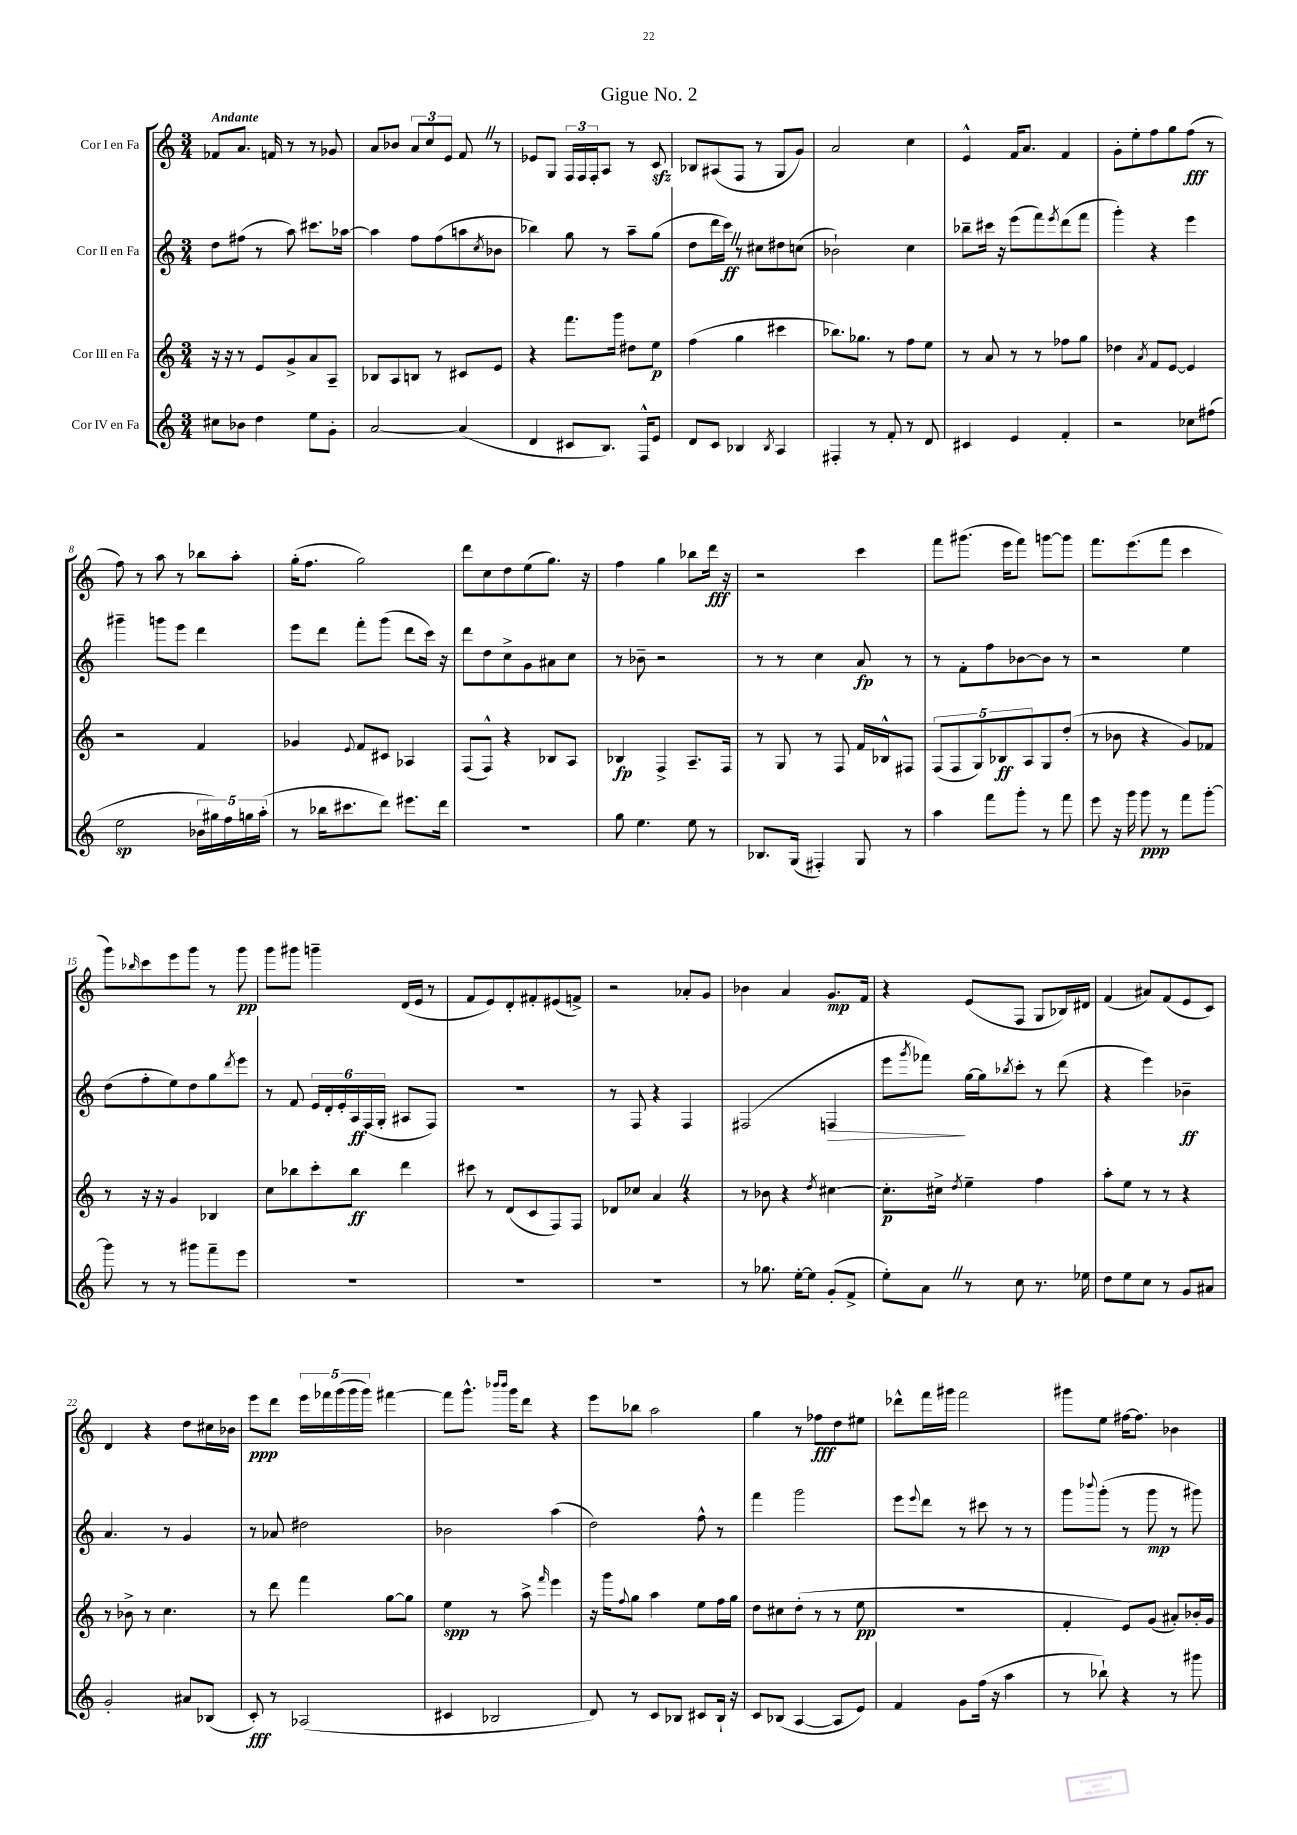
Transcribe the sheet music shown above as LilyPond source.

\header { title = "Gigue No. 2" }
<<
\new StaffGroup <<
\new Staff = "s0" \with { instrumentName = "Cor I en Fa" } {
    \clef treble \key c \major \numericTimeSignature \time 3/4 \tempo "Andante"
    fes'8 a'8. f'16 r8 r8 ges'8 |
    a'8 bes'8 \tuplet 3/2 { a'8 c''8 e'8 } f'8 \once \override BreathingSign.text = \markup { \musicglyph "scripts.caesura.straight" } \breathe r8 |
    ees'8 g8 \tuplet 3/2 { f16 f16 f16-. } a8 r8 c'8\sfz |
    bes8 ais8( f8 r8 g8 g'8) |
    a'2 c''4 |
    e'4-^ f'16 a'8. f'4 |
    g'8-. e''8-. f''8 g''8 f''8\fff( r8 |
    f''8) r8 a''8 r8 bes''8 a''8-. |
    g''16-.( f''8. g''2) |
    d'''8 c''8 d''8 e''8( g''8.) r16 |
    f''4 g''4 bes''8 d'''16\fff r16 |
    r2 c'''4 |
    f'''8 gis'''8.( e'''16 f'''8) g'''8~ g'''8 |
    f'''8. e'''8.( f'''8 c'''4 |
    g'''8) \grace { bes''16 } c'''8 e'''8 g'''8 r8 g'''8\pp |
    g'''8 gis'''8 g'''4-- d'16( e'16 r8 |
    f'8 e'8) d'8-. fis'8-. eis'8( f'8->) |
    r2 aes'8-. g'8 |
    bes'4 a'4 g'8.\mp f'16 |
    r4 e'8( f8 g8 bes16) dis'16 |
    f'4( ais'8) f'8( e'8 c'8) |
    d'4 r4 d''8 cis''16 bes'16 |
    e'''8\ppp d'''8 \tuplet 5/4 { e'''16 fes'''16 g'''16( g'''16 g'''16) } fis'''4~ |
    fis'''8 g'''8.-^ \grace { bes'''16 bes'''16 } g'''16 d'''8 r4 |
    e'''8 bes''8 a''2 |
    g''4 r8 fes''8\fff d''8 eis''8 |
    des'''8-^ f'''16 gis'''16 f'''2 |
    gis'''8 e''8 fis''16~ fis''8. bes'4 \bar "|." |
}
\new Staff = "s1" \with { instrumentName = "Cor II en Fa" } {
    \clef treble \key c \major \numericTimeSignature \time 3/4
    d''8 fis''8( r8 a''8) cis'''8. aes''16~ |
    aes''4 f''8 f''8( a''8 \acciaccatura { c''8 } bes'8 |
    bes''4) g''8 r8 a''8-- g''8( |
    d''8 d'''16 c'''16\ff) \once \override BreathingSign.text = \markup { \musicglyph "scripts.caesura.straight" } \breathe r8 cis''8 dis''8 c''8( |
    bes'2-!) c''4 |
    bes''8-- cis'''16 r16 e'''8( f'''8) \acciaccatura { e'''8 } d'''8( f'''8 |
    g'''4-.) r4 e'''4 |
    gis'''4-- g'''8 e'''8 d'''4 |
    e'''8 d'''8 f'''8-. g'''8( d'''8 c'''16) r16 |
    d'''8 d''8 c''8-> g'8 ais'8 c''8 |
    r8 bes'8-- r2 |
    r8 r8 c''4 a'8\fp r8 |
    r8 f'8-. f''8 bes'8~ bes'8 r8 |
    r2 e''4 |
    d''8( f''8-. e''8) d''8 g''8 \acciaccatura { d'''8 } e'''8 |
    r8 f'8 \tuplet 6/4 { e'16 d'16-. e'16-. a16\ff f16( g16-. } ais8 f8) |
    R2. |
    r8 f8 r4 f4 |
    fis2( f4\> |
    e'''8 \acciaccatura { g'''8 } fes'''8\!) g''16~ g''16 \acciaccatura { bes''8 } c'''8-. r8 d'''8( |
    r4 e'''4) bes'4--\ff |
    a'4. r8 g'4 |
    r8 aes'8 dis''2 |
    bes'2 a''4( |
    d''2) f''8-^ r8 |
    f'''4 g'''2 |
    e'''8 \appoggiatura { e'''8 } d'''8 r8 cis'''8 r8 r8 |
    g'''8 \appoggiatura { bes'''8 } g'''8-.( r8 g'''8\mp r8 gis'''8) \bar "|." |
}
\new Staff = "s2" \with { instrumentName = "Cor III en Fa" } {
    \clef treble \key c \major \numericTimeSignature \time 3/4
    r16 r16 r8 e'8 g'8-> a'8 a8-- |
    bes8 a8 b8 r8 cis'8 e'8 |
    r4 f'''8. g'''16 dis''8 e''8\p |
    f''4( g''4 cis'''4 |
    bes''8.) ges''8. r8 f''8 e''8 |
    r8 a'8 r8 r8 fes''8 g''8 |
    des''4 \acciaccatura { a'8 } f'8 e'8~ e'4 |
    r2 f'4 |
    ges'4 \appoggiatura { e'8 } f'8 cis'8 aes4 |
    f8( f8-^) r4 bes8 a8 |
    bes4\fp f4-> a8.-- f16 |
    r8 g8 r8 f8 f'16 bes16-^ fis8 |
    \tuplet 5/4 { f8( f8 g8) bes8\ff a8 } g8 d''8-.( |
    r8 bes'8 r4 g'8) fes'8 |
    r8 r16 r16 g'4 bes4 |
    c''8 bes''8 c'''8-. bes''8\ff d'''4 |
    cis'''8 r8 d'8( c'8 f8) f8 |
    des'8 ces''8 a'4 \once \override BreathingSign.text = \markup { \musicglyph "scripts.caesura.straight" } \breathe r4 |
    r8 bes'8 r4 \acciaccatura { d''8 } cis''4~ |
    cis''8.-.\p cis''16-> \acciaccatura { d''8 } e''4-- f''4 |
    a''8-. e''8 r8 r8 r4 |
    r8 bes'8-> r8 c''4. |
    r8 d'''8 f'''4 g''8~ g''8 |
    e''4\spp r8 a''8-> \grace { f'''16 } e'''4 |
    r16 g'''16 \appoggiatura { f''8 } g''8 a''4 e''8 f''16 g''16 |
    d''8 cis''8 d''8-.( r8 r8 e''8\pp |
    R2. |
    f'4-. e'8) g'8( ais'8-.) bes'16-. g'16 \bar "|." |
}
\new Staff = "s3" \with { instrumentName = "Cor IV en Fa" } {
    \clef treble \key c \major \numericTimeSignature \time 3/4
    cis''8 bes'8 d''4 e''8 g'8-. |
    a'2~ a'4( |
    d'4 cis'8 b8.) f16-^ e'8 |
    d'8 c'8 bes4 \acciaccatura { bes8 } a4 |
    fis4-. r8 f'8-. r8 d'8 |
    cis'4 e'4 f'4-. |
    r2 ces''8 fis''8( |
    e''2\sp \tuplet 5/4 { bes'16 gis''16) f''16 g''16 a''16-.( } |
    r8 bes''16 cis'''8. d'''8) eis'''8. d'''16 |
    R2. |
    g''8 e''4. e''8 r8 |
    bes8. g16( fis4-.) g8 r8 |
    a''4 f'''8 g'''8-. r8 f'''8 |
    e'''8 r16 g'''16 g'''8\ppp r8 f'''8 g'''8~-. |
    g'''8 r8 r8 gis'''8 f'''8-- e'''8 |
    R2. |
    R2. |
    R2. |
    r8 ges''8. e''16~-. e''8 g'8-.( f'8-> |
    e''8-.) a'8 \once \override BreathingSign.text = \markup { \musicglyph "scripts.caesura.straight" } \breathe r8 c''8 r8. ees''16 |
    d''8 e''8 c''8 r8 g'8 ais'8 |
    g'2-. ais'8 bes8( |
    c'8-.\fff) r8 aes2( |
    cis'4 bes2 |
    d'8) r8 c'8 bes8 cis'8 bes16-! r16 |
    c'8 bes8( a4~ a8 e'8) |
    f'4 g'8 f''16( r16 a''4 |
    r8 bes''8-!) r4 r8 gis'''8 \bar "|." |
}
>>
>>
